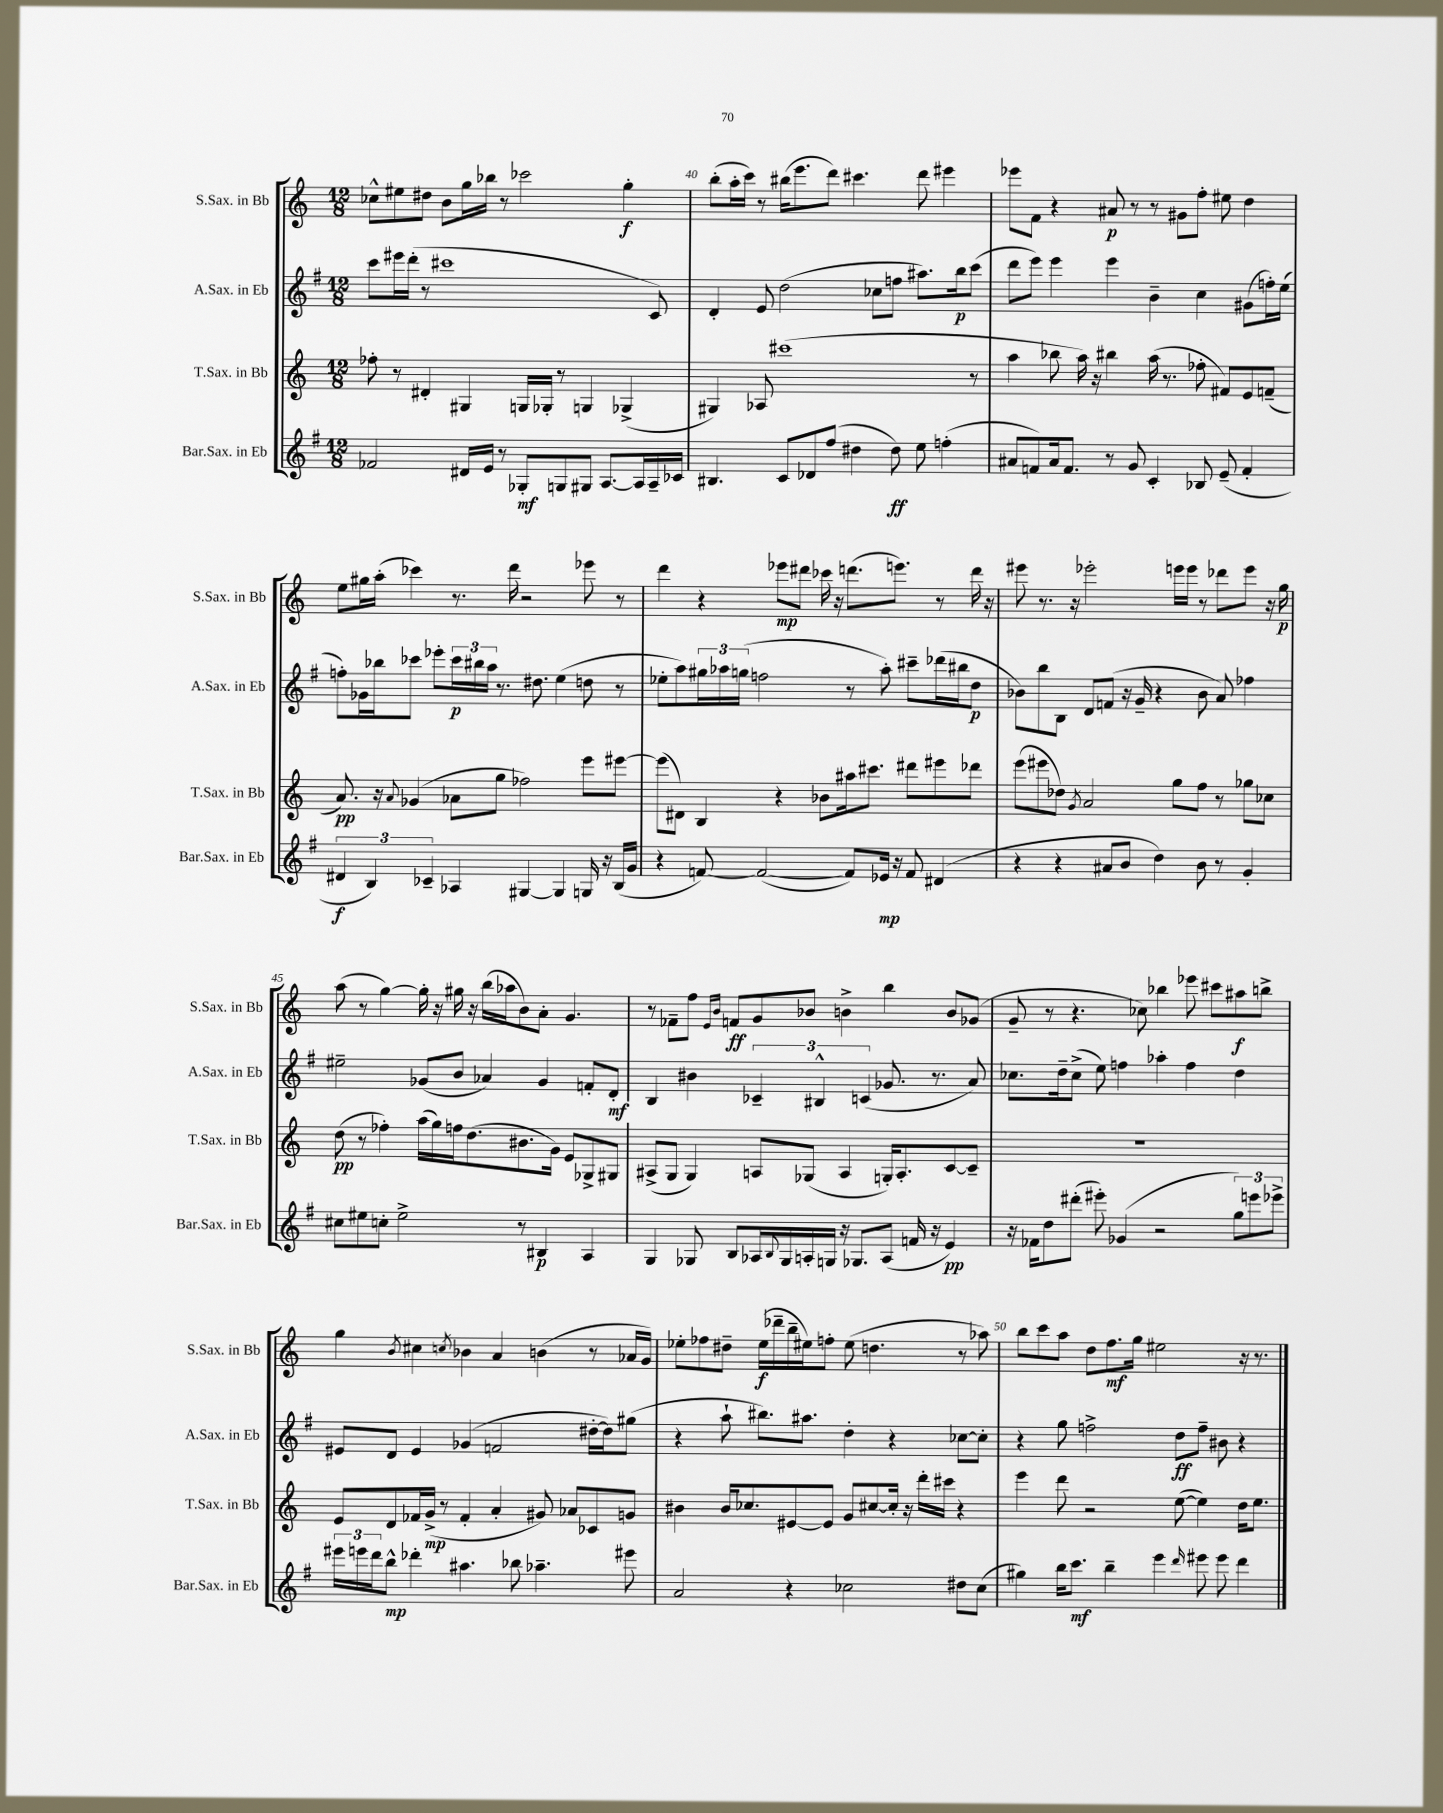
<<
\new StaffGroup <<
\new Staff = "s0" \with { instrumentName = "S.Sax. in Bb" shortInstrumentName = "S.Sax. in Bb" } {
    \clef treble \key c \major \numericTimeSignature \time 12/8
    ces''8-^ eis''8 dis''8 b'8 g''16 bes''16 r8 ces'''2 g''4-.\f |
    b''8-.( a''16-. c'''16) r8 bis''16( e'''8. d'''8) cis'''4. d'''8 eis'''4 |
    ees'''8 f'8 r4 ais'8\p r8 r8 gis'8 f''8-. eis''8 d''4 |
    e''8 gis''16 a''16-.( ces'''4) r8. d'''16 r2 ees'''8 r8 |
    d'''4 r4 ees'''8\mp dis'''8 ces'''16 r16 d'''8.( e'''8.) r8 d'''16 r16 |
    eis'''8 r8. r16 ees'''2-. e'''16 e'''16 r8 des'''8 e'''8 r16 g''16\p |
    a''8( r8 g''4~) g''16-. r16 gis''16 r16 b''16( aes''16 b'8) a'8-. g'4. |
    r8 fes'8-- f''8 \grace { e'16 b'16 } f'8\ff g'8 bes'8 b'4-> b''4 b'8 ges'8( |
    g'8-- r8 r4. ces''8) bes''4 ees'''8 cis'''8 ais''8\f b''8-> |
    g''4 \acciaccatura { b'8 } cis''4 \acciaccatura { c''8 } bes'4 a'4 b'4( r8 aes'16 g'16) |
    ees''8-. fes''8 dis''8-- ees''16\f( des'''16-- b''16-- eis''16) f''8-. eis''8( d''4. r8 aes''8) |
    b''8 c'''8 a''8 d''8 f''8.\mf g''16 eis''2 r16 r8. \bar "|." |
}
\new Staff = "s1" \with { instrumentName = "A.Sax. in Eb" shortInstrumentName = "A.Sax. in Eb" } {
    \clef treble \key g \major \numericTimeSignature \time 12/8
    c'''8 eis'''16 d'''16-.( r8 cis'''1 c'8) |
    d'4-. e'8 d''2( ces''8 f''8 ais''8.) b''16\p c'''8( |
    d'''8 e'''8) e'''4 e'''4 b'4-- c''4 gis'8( f''16-.) e''16( |
    f''8-.) ges'16 bes''16 ces'''8 ees'''8-. \tuplet 3/2 { ces'''16\p bis''16 a''16 } r8. dis''8. e''4( d''8 r8 |
    ees''8-. a''8) \tuplet 3/2 { gis''16 aes''16 g''16( } f''2 r8 aes''8-.) cis'''8-- des'''16( bis''16 d''8\p |
    bes'8) b''8 b8 d'8 f'8( r16 g'16-- r4 bes'8 a'8) fes''4 |
    eis''2-- ges'8( b'8 aes'4) ges'4 f'8-. d'8-.\mf |
    b4 bis'4 \tuplet 3/2 { ces'4-- bis4-^ c'4( } ges'8. r8. a'8) |
    ces''8. d''16-- ces''8->( e''8) f''4 aes''4-. f''4 d''4 |
    eis'8 d'8 eis'4 ges'4( f'2 dis''16~-. dis''16) gis''8( |
    r4 a''8-! bis''8.) ais''8. d''4-. r4 ces''8~ ces''8-. |
    r4 g''8 f''2-> d''8\ff f''8-- bis'8 r4 \bar "|." |
}
\new Staff = "s2" \with { instrumentName = "T.Sax. in Bb" shortInstrumentName = "T.Sax. in Bb" } {
    \clef treble \key c \major \numericTimeSignature \time 12/8
    fes''8-. r8 dis'4-. gis4 g16 ges16-. r8 g4 ges4->( |
    gis4) aes8 cis'''1( r8 |
    a''4 bes''8 a''16) r16 bis''4 a''16( r8. fes''8-. fis'8) e'8 f'8--( |
    a'8.\pp) r16 \appoggiatura { a'8 } ges'4( aes'8 g''8 fes''2) e'''8 eis'''8~ |
    eis'''8( dis'8) b4 r4 bes'8 ais''16 cis'''8. dis'''8 eis'''8 des'''8 |
    e'''8( eis'''8 des''8) \acciaccatura { g'8 } a'2 g''8 f''8 r8 ges''8 ces''8 |
    d''8\pp( r8 fes''4-.) a''16( g''16) f''16 d''8.( bis'8. g'16) e'8 ges8-> gis8 |
    ais8->( g8 g4) a8 ges8( a4 g16-.) a8.-. c'8~ c'8-- |
    R1. |
    e'8 d'8 fes'16 g'16->\mp( r8 fes'4-. a'4-. gis'8) aes'8 ces'8 g'8 |
    bis'4 bis'16 ces''8. eis'8~ eis'8 g'8 cis''8~ cis''16-. r16 d'''16-. cis'''16 r4 |
    e'''4 d'''8 r2 e''8~( e''4) d''16 e''8. \bar "|." |
}
\new Staff = "s3" \with { instrumentName = "Bar.Sax. in Eb" shortInstrumentName = "Bar.Sax. in Eb" } {
    \clef treble \key g \major \numericTimeSignature \time 12/8
    fes'2 dis'16 e'16 r8 ges8-.\mf g8 gis8 a8.~ a16 a16-- ces'16 |
    bis4. c'8 des'8 fis''8( dis''4 dis''8\ff) e''8 f''4-.( |
    ais'8 f'8) ais'16 f'8. r8 g'8 c'4-. bes8 e'8--( f'4-. |
    \tuplet 3/2 { dis'4\f b4) ces'4-- } aes4 gis4~ gis4 g16 r16 b16( g'16 |
    r4 f'8~) f'2~( f'8) ees'16\mp r16 f'8 dis'4( |
    r4 r4 ais'8 b'8 d''4) b'8 r8 g'4-. |
    cis''8 eis''8 c''8-. eis''2-> r8 bis4\p a4 |
    g4 ges8 b8 aes16 \appoggiatura { b8 } ges16 a16-. g16 r16 ges8. a8( f'16 r16 e'4\pp) |
    r16 fes'16 d''8 dis'''8-.( eis'''8-.) ges'4( r2 \tuplet 3/2 { g''8) e'''8 ees'''8-> } |
    \tuplet 3/2 { eis'''16 e'''16 d'''16 } b''8-^\mp des'''4-. ais''4. bes''8 aes''4.-- eis'''8 |
    a'2 r4 ces''2 dis''8 ces''8( |
    gis''4) b''16 c'''8.\mf b''4-- e'''4 \grace { d'''16 } eis'''8 eis'''8 d'''4 \bar "|." |
}
>>
>>
\layout { \context { \Score currentBarNumber = #39 \override BarNumber.break-visibility = ##(#f #t #t) barNumberVisibility = #(every-nth-bar-number-visible 5) } }
